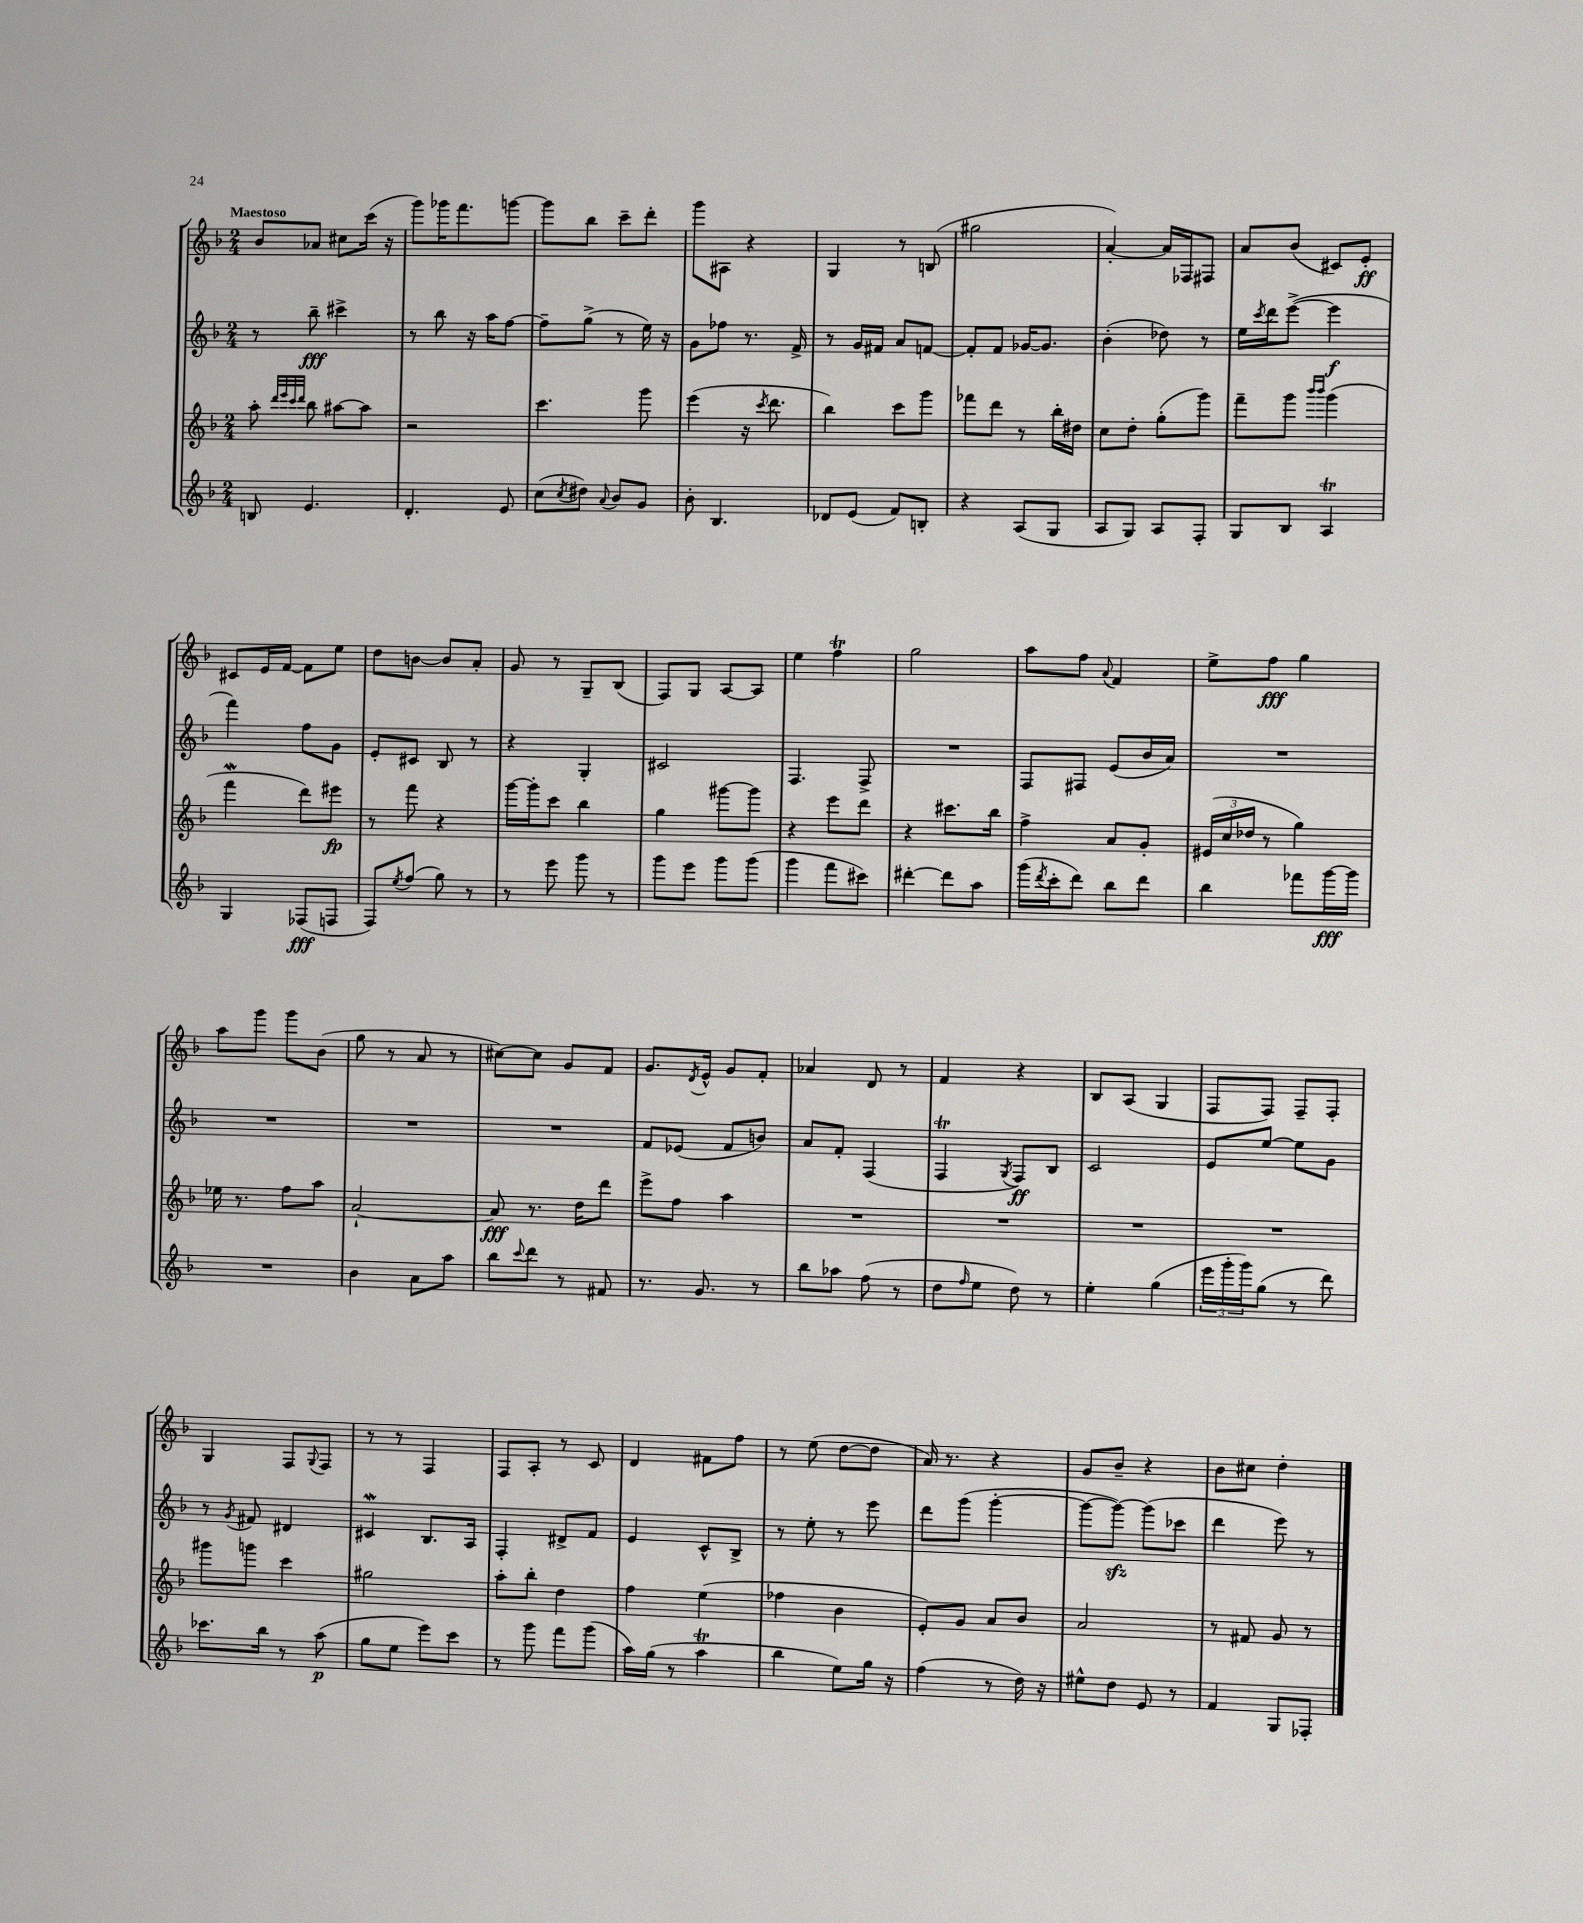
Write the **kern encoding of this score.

**kern	**kern	**kern	**kern
*staff4	*staff3	*staff2	*staff1
*clefG2	*clefG2	*clefG2	*clefG2
*k[b-]	*k[b-]	*k[b-]	*k[b-]
*M2/4	*M2/4	*M2/4	*M2/4
8B	8aa'	8r	8b-
.	32qqddd	.	.
.	32qqeee	.	.
.	32qqccc	.	.
.	32qqddd	.	.
4.e	8bb-	8bb-~	8a-
.	[8aa#	4ccc#^	8cc#
.	8aa#]	.	(16ccc
.	.	.	16r
=	=	=	=
4.d'	2r	8r	8ggg)
.	.	8bb-	16ggg-
.	.	.	8.fff
.	.	16r	.
.	.	16aa	.
8e	.	[8ff	[8ggg
=	=	=	=
(8cc	4.ccc	8ff~]	8ggg]
8qcc	.	.	.
8dd#)	.	(8gg^	8bb-
8qqa	.	.	.
8b-	.	8r	8ccc~
8g	8ggg	16ee)	8ddd'
.	.	16r	.
=	=	=	=
8b-'	(4eee	8g	8ggg
4.B-	.	8ff-	8A#
.	16r	8.r	4r
.	8qccc	.	.
.	8.ddd	.	.
.	.	16f^	.
=	=	=	=
8d-	4bb-)	8r	4G
(8e	.	16g	.
.	.	16f#	.
8f)	8ccc	8a	8r
8B'	8ggg	[8f	(8B
=	=	=	=
4r	8fff-	8f']	2gg#
.	8ddd	8f	.
(8A	8r	[16g-	.
.	.	8.g-]	.
8G	16bb-'	.	.
.	16dd#	.	.
=	=	=	=
8A	8cc	(4b-'	[4a')
8G)	8dd'	.	.
8A	(8gg'	8dd-)	16a]
.	.	.	16F-
8F'	8ggg)	8r	8F#
=	=	=	=
8G	8fff~	16ee	8a
.	.	8qccc	.
.	.	16ddd	.
8B-	8ggg	([8eee^	(8b-
.	16qqbbb-	.	.
.	16qqbbb-	.	.
4A	(4ggg	4eee]	8c#)
.	.	.	8e'
=	=	=	=
4G	4fff	4fff)	8c#
.	.	.	16e
.	.	.	[16f
(8F-	8ddd)	8ff	8f]
8F	8eee#	8g	8ee
=	=	=	=
8F)	8r	8e'	8dd
8qee	.	.	.
(8ff	8fff	8c#	[8b
8gg)	4r	8B-	8b]
8r	.	8r	8a'
=	=	=	=
8r	[16ggg	4r	8g
.	16ggg']	.	.
8eee	8ccc	.	8r
8ggg	4bb-	4G'	8G~
8r	.	.	(8B-
=	=	=	=
8ggg	4gg	2c#	8F)
8eee	.	.	8G
8ggg	[8ggg#	.	[8A
(8ggg	8ggg#]	.	8A]
=	=	=	=
4ggg	4r	4.F	4ee
8fff	8eee	.	4ff
8ccc#)	8ddd	8F^	.
=	=	=	=
[4ddd#'	4r	2r	2gg
8ddd#]	8.ccc#	.	.
8aa	.	.	.
.	16bb-	.	.
=	=	=	=
(16ggg	4ff^	8F	8aa
8qddd	.	.	.
16ccc'	.	.	.
8ddd)	.	8F#	8ff
.	.	.	8qqa
8bb-	8a	(8e	4f
8ddd	8g'	16b-	.
.	.	16a)	.
=	=	=	=
4bb-	(24e#	2r	8ee^
.	24cc	.	.
.	24dd-	.	.
.	8r	.	8ff
8fff-	4gg)	.	4gg
[16ggg	.	.	.
16ggg]	.	.	.
=	=	=	=
2r	16ee-	2r	8aa
.	8.r	.	.
.	.	.	8ggg
.	8ff	.	8ggg
.	8aa	.	(8b-
=	=	=	=
4b-	[2a`	2r	8gg
.	.	.	8r
8a	.	.	8a
8aa	.	.	8r
=	=	=	=
8bb-	8a]	2r	[8cc#)
8qqccc	.	.	.
8ddd	8.r	.	8cc#]
8r	.	.	8g
.	16dd	.	.
8f#	8ddd	.	8f
=	=	=	=
8.r	8eee^	8f	8.g
.	8ff	(8e-	.
.	.	.	8qd
8.g	.	.	16e^^
.	4aa	8f	8g
8r	.	8b)	8f'
=	=	=	=
8bb-	2r	8a	4a-
8aa-	.	8f'	.
(8ff	.	(4F	8d
8r	.	.	8r
=	=	=	=
8dd	2r	4F	4f
16qqff	.	.	.
8ee	.	.	.
.	.	8qG	.
8dd)	.	8F)	4r
8r	.	8B-	.
=	=	=	=
4ee'	2r	2c	8B-
.	.	.	(8A
(4gg	.	.	4G
=	=	=	=
24eee	2r	8e	8F
24ggg'	.	.	.
24ggg)	.	.	.
(8gg	.	[8ee	8F)
8r	.	8ee]	8F~
8ddd)	.	8g	8F'
=	=	=	=
8.ccc-	8ggg#	8r	4G
.	.	8qg	.
.	8ggg	8f#	.
16bb-	.	.	.
8r	4ccc	4d#	8F
.	.	.	8qqG
(8aa	.	.	8F
=	=	=	=
8gg	2gg#	4c#	8r
8ee	.	.	8r
8eee)	.	8.B-	4F
8ccc	.	.	.
.	.	16A	.
=	=	=	=
8r	8aa'	4F'	8F
8ggg	8bb-'	.	8A'
8fff	4dd	8d#^	8r
(8ggg	.	8f	8c
=	=	=	=
16aa)	4ff	4e	4d
(16gg	.	.	.
8r	.	.	.
4aa	(4ee	8c^^	8f#
.	.	8B-^	8ff
=	=	=	=
4bb-	4ff-	8r	8r
.	.	8ee'	(8ee
8ee)	4b-	8r	[8dd
16gg	.	8eee	8dd]
16r	.	.	.
=	=	=	=
(4ff	8e')	8ddd	16a)
.	.	.	8.r
.	8g	(8ggg	.
8r	8a	[4ggg'	4r
16dd)	8b-	.	.
16r	.	.	.
=	=	=	=
8ee#^^	2a	8ggg_	8g
8dd	.	8ggg_)	8b-~
8e	.	(8ggg]	4r
8r	.	8ccc-	.
=	=	=	=
4f	8r	4ddd	8b-
.	8f#	.	8cc#
8G	8g	8eee)	4dd'
8F-'	8r	8r	.
==	==	==	==
*-	*-	*-	*-
